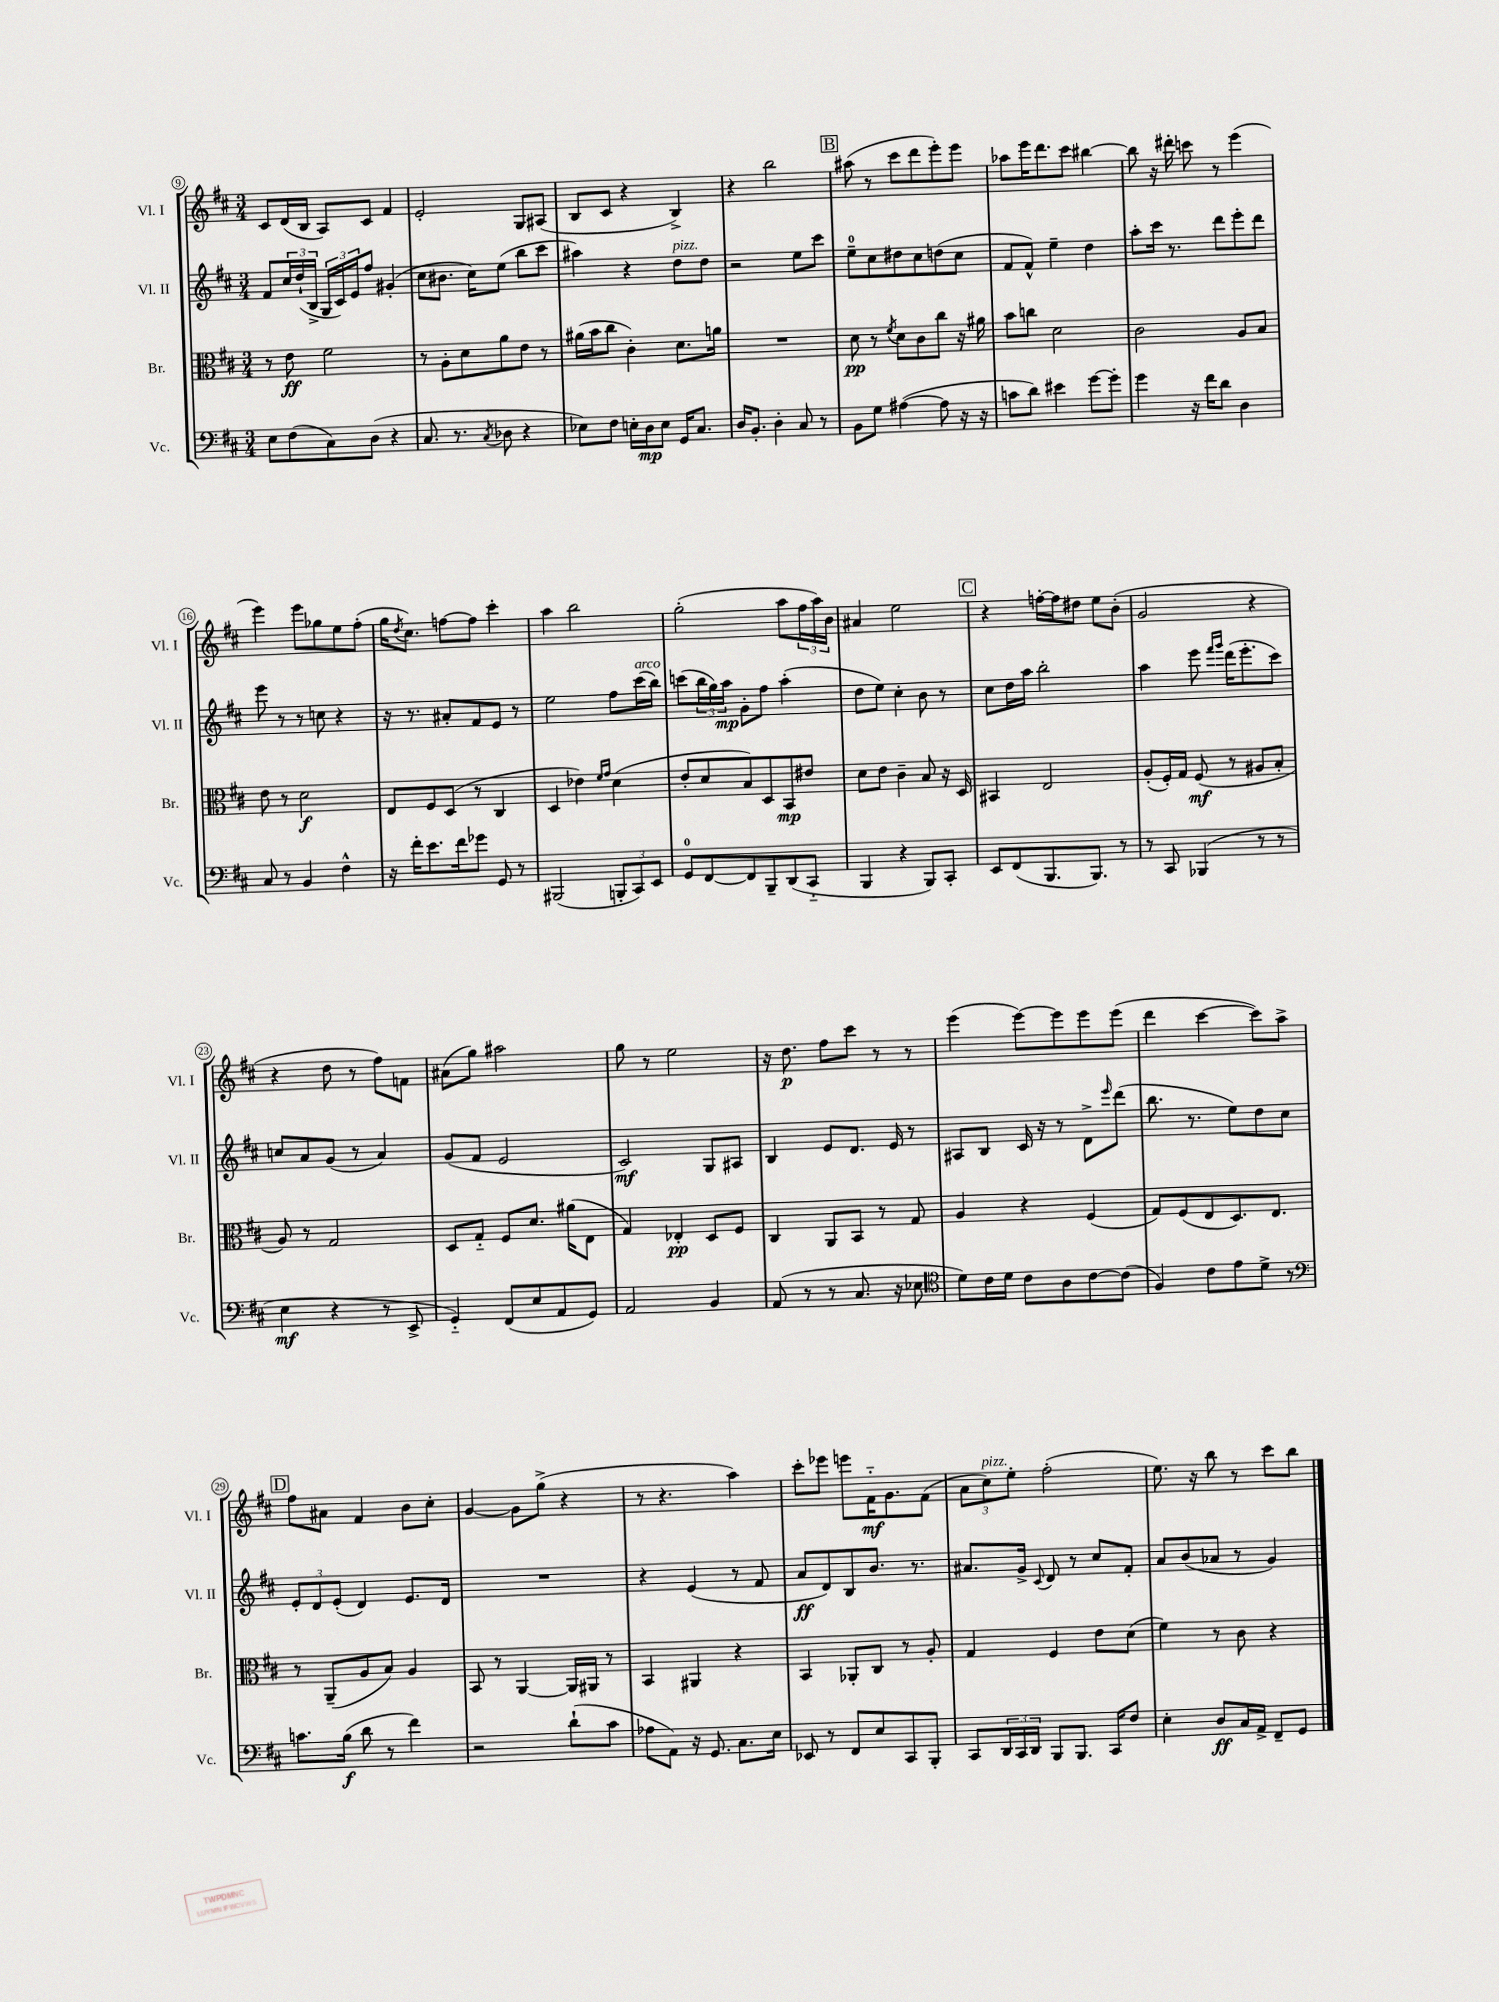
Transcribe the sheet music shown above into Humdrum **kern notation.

**kern	**dynam	**kern	**dynam	**kern	**dynam	**kern	**dynam
*part4	*part4	*part3	*part3	*part2	*part2	*part1	*part1
*staff4	*staff4	*staff3	*staff3	*staff2	*staff2	*staff1	*staff1
*I"Vc.	*	*I"Br.	*	*I"Vl. II	*	*I"Vl. I	*
*I'Vc.	*	*I'Br.	*	*I'Vl. II	*	*I'Vl. I	*
*clefF4	*	*clefC3	*	*clefG2	*	*clefG2	*
*k[f#c#]	*	*k[f#c#]	*	*k[f#c#]	*	*k[f#c#]	*
*M3/4	*	*M3/4	*	*M3/4	*	*M3/4	*
=9	=9	=9	=9	=9	=9	=9	=9
8E\L	.	8r	.	8f#/L	.	8c#/L	.
(8F#\	.	8e\	ff	24cc#/L	.	(16d/L	.
.	.	.	.	(24dd`/	.	.	.
.	.	.	.	.	.	16B/JJ	.
.	.	.	.	24B^/JJ	.	.	.
8C#\)	.	2f#\	.	24G/LL	.	8A/L)	.
.	.	.	.	24c#/)	.	.	.
.	.	.	.	24e/J	.	.	.
(8D\J	.	.	.	8ff#/J	.	8c#/J	.
4r	.	.	.	(4g#X'/	.	4f#/	.
=10	=10	=10	=10	=10	=10	=10	=10
8.C#/	.	8r	.	8cc#\L	.	2e'/	.
.	.	8A'\L	.	8.b#X\J	.	.	.
8.r	.	.	.	.	.	.	.
.	.	8d\	.	.	.	.	.
.	.	.	.	16cc#\KL)	.	.	.
8qC#/	.	.	.	.	.	.	.
8D-X\	.	8a\	.	(8ee\J	.	.	.
4r	.	8e\J	.	8bb\L	.	8G/L	.
.	.	8r	.	8ccc#\J	.	(8A#X/J	.
=11	=11	=11	=11	=11	=11	=11	=11
8E-X\L)	.	(16a#X\LL	.	4aa#X\)	.	8B/L	.
.	.	16b\J	.	.	.	.	.
8F#\J	.	8cc#\J	.	.	.	8c#/J	.
16En'\LL	.	4c#'\)	.	4r	.	4r	.
16D\J	mp	.	.	.	.	.	.
8E\J	.	.	.	.	.	.	.
!	!	!	!	!LO:TX:a:i:t=pizz.	!	!	!
16GG/KL	.	8.d\L	.	8dd\L	.	4B^/)	.
8.C#/J	.	.	.	.	.	.	.
.	.	.	.	8dd\J	.	.	.
.	.	16an\Jk	.	.	.	.	.
=12	=12	=12	=12	=12	=12	=12	=12
16D/KL	.	2.r	.	2r	.	4r	.
8.BB'/J	.	.	.	.	.	.	.
4D'\	.	.	.	.	.	2bb\	.
8C#/	.	.	.	8ee\L	.	.	.
8r	.	.	.	8ccc#\J	.	.	.
!!LO:REH:place=s1:t=B
=13	=13	=13	=13	=13	=13	=13	=13
8BB\L	.	8d\	pp	8ee~\L	.	(8aa#X\	.
8G\J	.	8r	.	8cc#\	.	8r	.
.	.	8qf#/	.	.	.	.	.
([4A#X\	.	8d\L	.	8dd#X\	.	8ccc#\L	.
.	.	8c#\	.	8cc#\	.	8ddd\	.
8A#\]	.	8cc#\J	.	(8ddn\	.	8eee'\)	.
16r	.	16r	.	8cc#\J	.	8eee\J	.
16r	.	16a#X\	.	.	.	.	.
=14	=14	=14	=14	=14	=14	=14	=14
8cn\L	.	8b\L	.	8f#/L	.	8aa-X\L	.
8d\J)	.	8ccn\J	.	8f#^^/J)	.	16eee\K	.
.	.	.	.	.	.	8.ddd\	.
4e#X\	.	2d\	.	4ee~\	.	.	.
.	.	.	.	.	.	8ccc#\J	.
[8g\L	.	.	.	4dd\	.	[4bb#X\	.
8g'\J]	.	.	.	.	.	.	.
=15	=15	=15	=15	=15	=15	=15	=15
4g\	.	2c#\	.	8aa'\L	.	8bb#\]	.
.	.	.	.	16ccc#\Jk	.	16r	.
.	.	.	.	8.r	.	16ddd#X'\	.
16r	.	.	.	.	.	8cccn\	.
16f#\KL	.	.	.	.	.	.	.
8d\J	.	.	.	8ddd\L	.	8r	.
4D\	.	8A/L	.	8eee'\	.	(4eee\	.
.	.	8B/J	.	8ddd\J	.	.	.
!!LO:LB:g=z
=16	=16	=16	=16	=16	=16	=16	=16
8C#/	.	8e\	.	8eee\	.	4eee\)	.
8r	.	8r	.	8r	.	.	.
4BB/	.	2d\	f	8r	.	8eee\L	.
.	.	.	.	8ccn\	.	8gg-X\	.
4F#^^\	.	.	.	4r	.	8ee\	.
.	.	.	.	.	.	(8ff#'\J	.
=17	=17	=17	=17	=17	=17	=17	=17
16r	.	8E/L	.	16r	.	16gg\KL	.
.	.	.	.	.	.	8qdd/	.
16f#'\KL	.	.	.	8.r	.	8.cc#\J)	.
8.e\	.	8F#/	.	.	.	.	.
.	.	(8D/J	.	8a#X'/L	.	[8ffn\L	.
16f#\k	.	.	.	.	.	.	.
8g-X\J	.	8r	.	8f#/	.	8ff\J]	.
8GG/	.	4C#/	.	8e/J	.	4ccc#'\	.
8r	.	.	.	8r	.	.	.
=18	=18	=18	=18	=18	=18	=18	=18
(2BBB#X/	.	4D/	.	2ee\	.	4aa\	.
.	.	4e-X\)	.	.	.	2bb\	.
.	.	16qqf#/LL	.	.	.	.	.
.	.	16qqg/JJ	.	.	.	.	.
12BBBn'/L	.	(4d\	.	8ff#\L	.	.	.
12CC#/)	.	.	.	.	.	.	.
!	!	!	!	!LO:TX:a:i:t=arco	!	!	!
.	.	.	.	(16ccc#\L	.	.	.
12EE/J	.	.	.	.	.	.	.
.	.	.	.	16bb\JJ)	.	.	.
=19	=19	=19	=19	=19	=19	=19	=19
8GG/L	.	8e'/L	.	(8cccn\L	.	(2gg'\	.
[8FF#/	.	8d/	.	24bb\L	.	.	.
.	.	.	.	24gg\)	.	.	.
.	.	.	.	24aa\JJ	mp	.	.
8FF#/]	.	8B/)	.	8g'\L	.	.	.
8BBB~/	.	8D/	.	8ff#\J	.	.	.
(8DD/	.	8BB/	mp	(4aa'\	.	8aa\L	.
8CC#/J	.	8e#X/J	.	.	.	24ff#\L	.
.	.	.	.	.	.	24aa\)	.
.	.	.	.	.	.	24b\JJ	.
=20	=20	=20	=20	=20	=20	=20	=20
4BBB/	.	8d\L	.	8dd\L	.	4a#X/	.
.	.	8e\J	.	8ee\J)	.	.	.
4r	.	4c#~\	.	4cc#'\	.	2ee\	.
8BBB/L)	.	8B/	.	8b\	.	.	.
8CC#'/J	.	16r	.	8r	.	.	.
.	.	16D/	.	.	.	.	.
!!LO:REH:place=s1:t=C
=21	=21	=21	=21	=21	=21	=21	=21
8EE/L	.	4BB#X/	.	8cc#\L	.	4r	.
(8FF#/	.	.	.	16dd\L	.	.	.
.	.	.	.	16aa\JJ	.	.	.
8.BBB/	.	2E/	.	2bb'\	.	[16ffn'\LL	.
.	.	.	.	.	.	16ff\J]	.
.	.	.	.	.	.	8dd#X\J	.
8.BBB/J)	.	.	.	.	.	.	.
.	.	.	.	.	.	8ee\L	.
8r	.	.	.	.	.	(8b'\J	.
=22	=22	=22	=22	=22	=22	=22	=22
8r	.	(8A'/L	.	4aa\	.	2g/	.
8CC#/	.	16F#'/L)	.	.	.	.	.
.	.	16G/JJ	.	.	.	.	.
(4BBB-X/	.	(8F#/	mf	8eee\	.	.	.
.	.	.	.	16qqfff#/LL	.	.	.
.	.	.	.	16qqggg/JJ	.	.	.
.	.	8r	.	(16ddd\KL	.	.	.
.	.	.	.	8.eee'\	.	.	.
8r	.	8A#X/L	.	.	.	4r	.
8r	.	8B'/J	.	8ccc#\J)	.	.	.
!!LO:LB:g=z
=23	=23	=23	=23	=23	=23	=23	=23
4E\	mf	8A/)	.	8ccn/L	.	4r	.
.	.	8r	.	8a/	.	.	.
4r	.	2G/	.	(8g/J	.	8dd\	.
.	.	.	.	8r	.	8r	.
8r	.	.	.	4a/)	.	8ff#\L)	.
8EE^/	.	.	.	.	.	8fn\J	.
=24	=24	=24	=24	=24	=24	=24	=24
4GG/)	.	8D/L	.	(8g/L	.	(8a#X\L	.
.	.	8G/J	.	8f#/J	.	8gg\J)	.
(8FF#/L	.	8F#/L	.	2e/	.	2aa#X\	.
8E/	.	8.d/J	.	.	.	.	.
8AA/	.	.	.	.	.	.	.
.	.	(16a#X\KL	.	.	.	.	.
8GG/J)	.	8E\J	.	.	.	.	.
=25	=25	=25	=25	=25	=25	=25	=25
2AA/	.	4G/)	.	2c#/)	mf	8gg\	.
.	.	.	.	.	.	8r	.
.	.	4E-X'/	pp	.	.	2ee\	.
4BB/	.	8D/L	.	8G/L	.	.	.
.	.	8F#/J	.	8A#X/J	.	.	.
=26	=26	=26	=26	=26	=26	=26	=26
(8AA/	.	4C#/	.	4B/	.	16r	.
.	.	.	.	.	.	8.dd\	p
8r	.	.	.	.	.	.	.
8r	.	8AA/L	.	8e/L	.	8ff#\L	.
8.C#/	.	8BB/J	.	8.d/J	.	8ccc#\J	.
.	.	8r	.	.	.	8r	.
16r	.	.	.	16e/	.	.	.
8E-X\	.	8G/	.	8r	.	8r	.
=27	=27	=27	=27	=27	=27	=27	=27
*clefC4	*	*	*	*	*	*	*
8d\L)	.	4A/	.	8A#X/L	.	(4eee\	.
16c#\L	.	.	.	8B/J	.	.	.
16d\JJ	.	.	.	.	.	.	.
8c#\L	.	4r	.	16c#/	.	[8eee\L)	.
.	.	.	.	16r	.	.	.
8A\	.	.	.	8r	.	8eee\]	.
[8c#\	.	(4F#/	.	8d^\L	.	8eee\	.
.	.	.	.	16qqeee/	.	.	.
(8c#\J]	.	.	.	(8ddd\J	.	(8eee\J	.
=28	=28	=28	=28	=28	=28	=28	=28
4F#/)	.	8G/L)	.	8.bb\	.	4ddd\	.
.	.	(8F#/	.	.	.	.	.
.	.	.	.	8.r	.	.	.
8c#\L	.	8E/	.	.	.	[4ccc#\	.
8e\	.	8.D/)	.	8ee\L)	.	.	.
8d^\J	.	.	.	8dd\	.	8ccc#\L])	.
.	.	8.E/J	.	.	.	.	.
8r	.	.	.	8cc#\J	.	8aa^\J	.
!!LO:LB:g=z
!!LO:REH:place=s1:t=D
=29	=29	=29	=29	=29	=29	=29	=29
*clefF4	*	*	*	*	*	*	*
8.cn\L	.	8r	.	12e'/L	.	8ff#\L	.
.	.	.	.	12d/	.	.	.
.	.	(8AA~/L	.	.	.	8a#X\J	.
.	.	.	.	(12e'/J	.	.	.
(16B\Jk	f	.	.	.	.	.	.
8d\	.	8A/	.	4d/)	.	4f#/	.
8r	.	8B/J)	.	.	.	.	.
4f#\)	.	4A/	.	8.e/L	.	8b\L	.
.	.	.	.	.	.	8cc#'\J	.
.	.	.	.	16d/Jk	.	.	.
=30	=30	=30	=30	=30	=30	=30	=30
2r	.	8BB/	.	2.r	.	[4g/	.
.	.	8r	.	.	.	.	.
.	.	[4AA/	.	.	.	8g\L]	.
.	.	.	.	.	.	(8gg^\J	.
(8d`\L	.	16AA/LL]	.	.	.	4r	.
.	.	16AA#X/JJ	.	.	.	.	.
8c#\J	.	8r	.	.	.	.	.
=31	=31	=31	=31	=31	=31	=31	=31
8A-X\L	.	4BB/	.	4r	.	8r	.
8AA\J)	.	.	.	.	.	4.r	.
16r	.	4AA#X/	.	(4e/	.	.	.
8.GG/	.	.	.	.	.	.	.
8.C#\L	.	4r	.	8r	.	4aa\)	.
.	.	.	.	8f#/	.	.	.
16E\Jk	.	.	.	.	.	.	.
=32	=32	=32	=32	=32	=32	=32	=32
8EE-X/	.	4BB/	.	8a/L	ff	8ccc#'\L	.
8r	.	.	.	8d/)	.	8eee-X\J	.
8FF#/L	.	8AA-X'/L	.	8B/	.	8eeen\L	.
8E/	.	8C#/J	.	8.b/J	.	16f#\K	mf
.	.	.	.	.	.	8.g\	.
8CC#/	.	8r	.	.	.	.	.
.	.	.	.	8.r	.	.	.
8BBB'/J	.	8A'/	.	.	.	(8f#\J	.
=33	=33	=33	=33	=33	=33	=33	=33
8CC#/L	.	4G/	.	8.a#X/L	.	12a\L	.
!	!	!	!	!	!	!LO:TX:a:i:t=pizz.	!
.	.	.	.	.	.	12cc#\)	.
24DD/L	.	.	.	.	.	.	.
24CC#/	.	.	.	.	.	12ee'\J	.
.	.	.	.	16g^/Jk	.	.	.
24DD/JJ	.	.	.	.	.	.	.
.	.	.	.	8qqc#/	.	.	.
8BBB/L	.	4F#/	.	8d/	.	(2ff#'\	.
8.BBB/J	.	.	.	8r	.	.	.
.	.	8e\L	.	8cc#/L	.	.	.
16CC#/KL	.	.	.	.	.	.	.
8F#/J	.	(8d\J	.	8f#'/J	.	.	.
=34	=34	=34	=34	=34	=34	=34	=34
4E'\	.	4f#\)	.	8a/L	.	8.ee\)	.
.	.	.	.	(8b/	.	.	.
.	.	.	.	.	.	16r	.
8D/L	ff	8r	.	8a-X/J	.	8bb\	.
16C#/L	.	8c#\	.	8r	.	8r	.
16AA^/JJ	.	.	.	.	.	.	.
8FF#~/L	.	4r	.	4g/)	.	8ccc#\L	.
8GG/J	.	.	.	.	.	8bb\J	.
==	==	==	==	==	==	==	==
*-	*-	*-	*-	*-	*-	*-	*-
